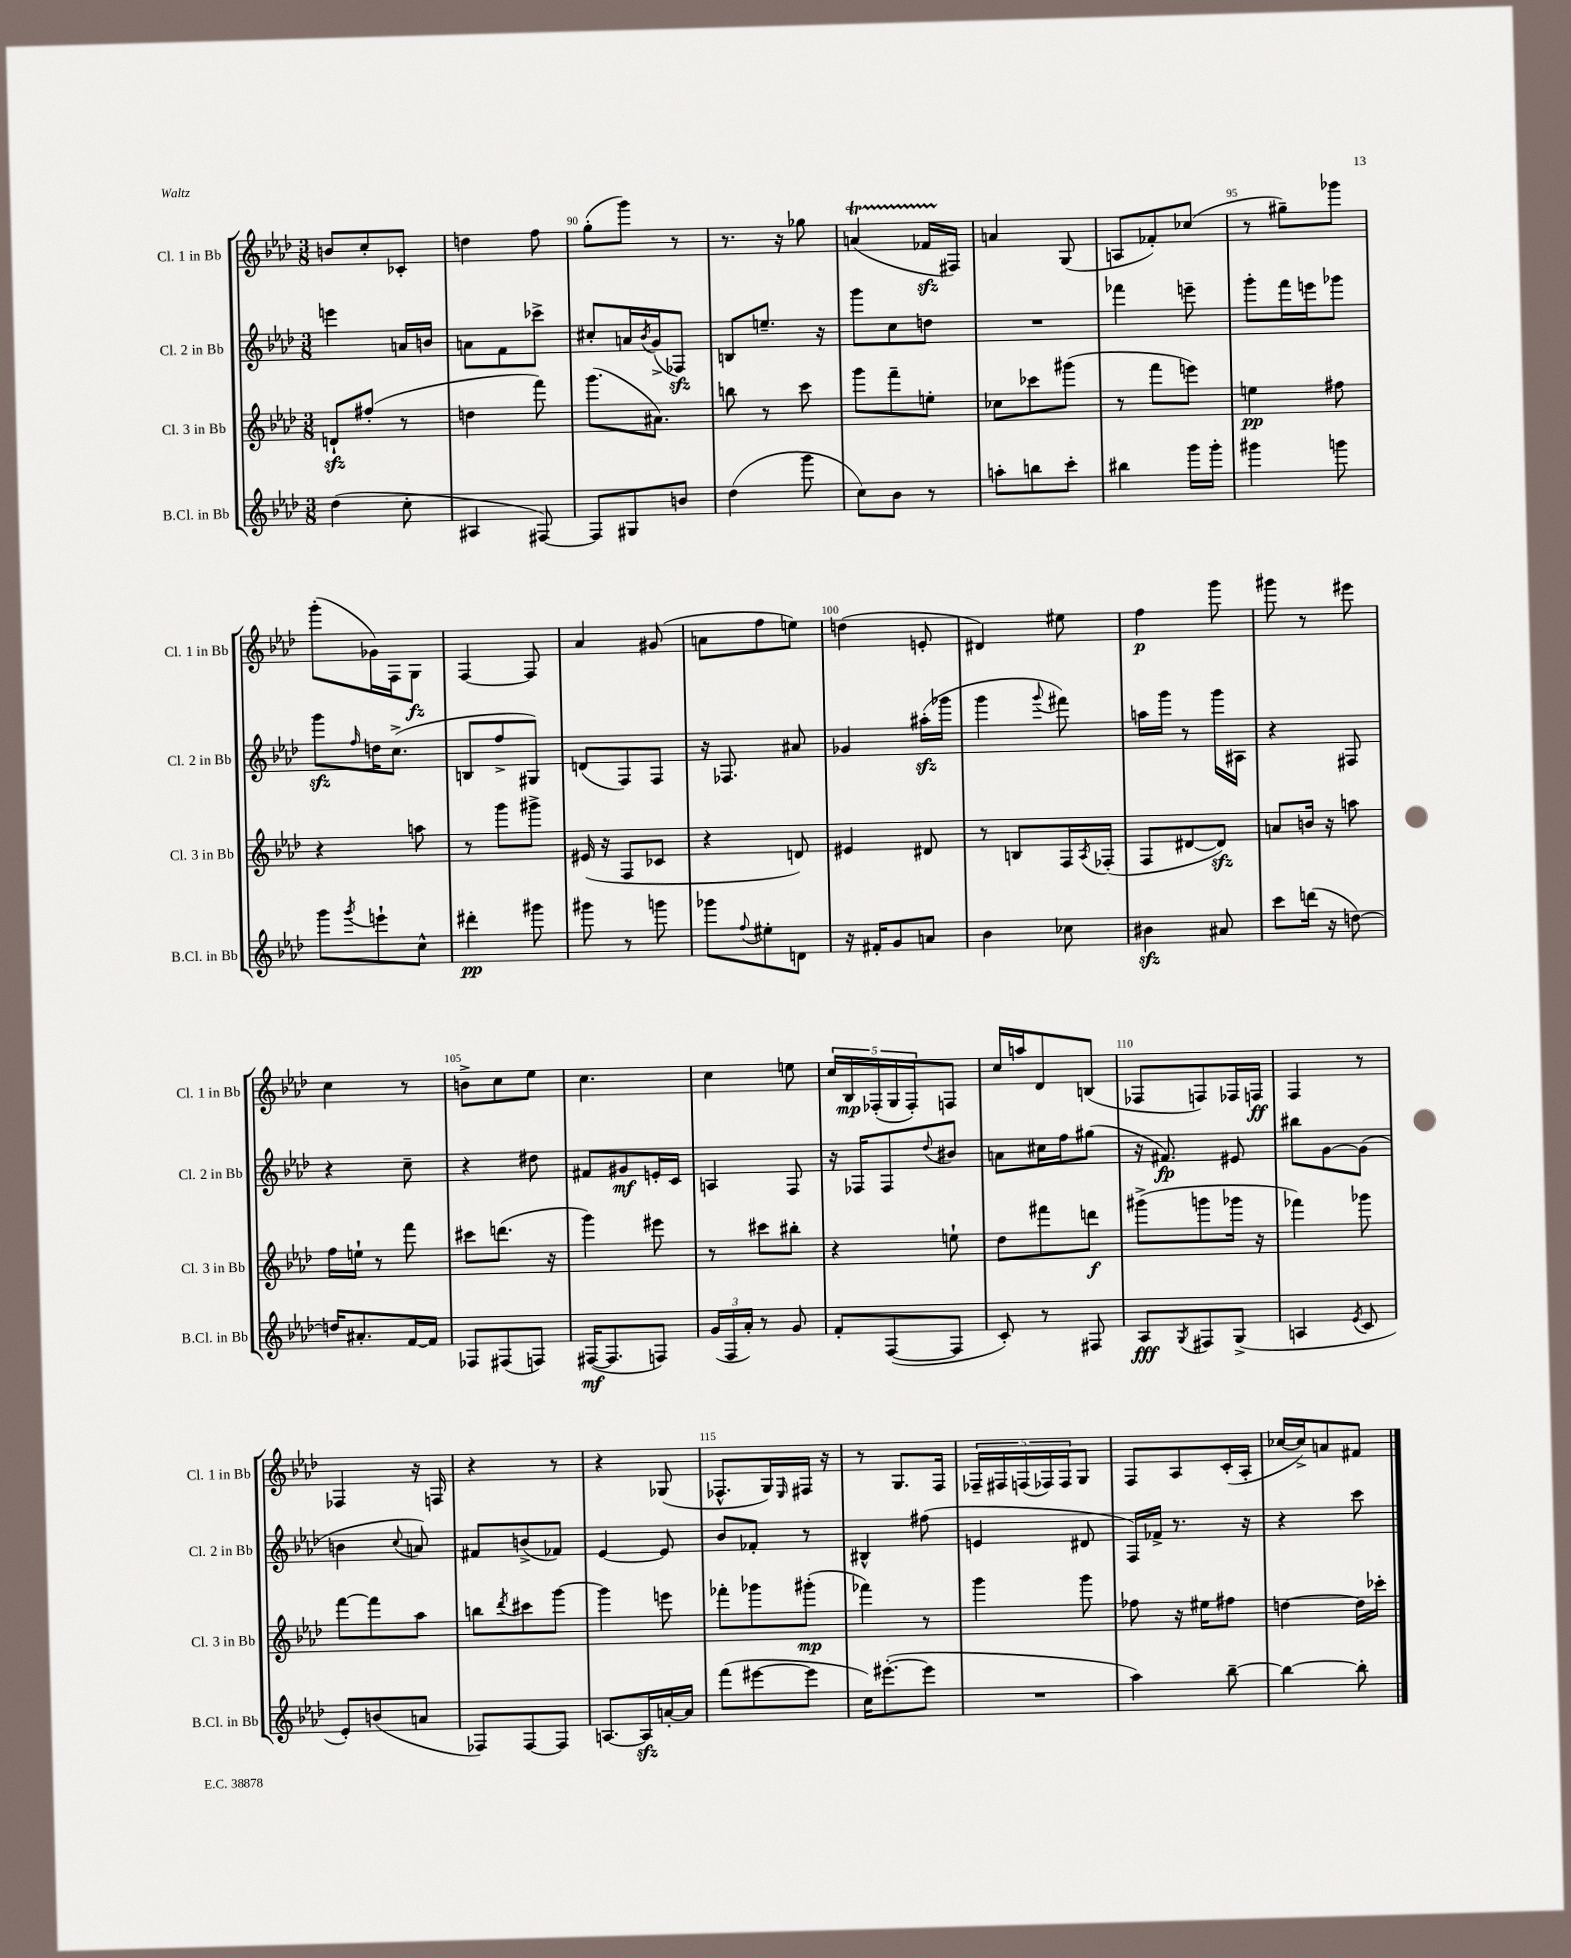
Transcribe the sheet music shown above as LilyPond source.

<<
\new StaffGroup <<
\new Staff = "s0" \with { instrumentName = "Cl. 1 in Bb" shortInstrumentName = "Cl. 1 in Bb" } {
    \clef treble \key aes \major \numericTimeSignature \time 3/8
    b'8 c''8-. ces'8-. |
    d''4 f''8 |
    g''8-.( g'''8) r8 |
    r8. r16 ges''8 |
    a'4\startTrillSpan( fes'16\sfz fis16\stopTrillSpan) |
    a'4 g8( |
    a8 fes'8-.) ces''8( |
    r8 gis''8--) ges'''8 |
    g'''8-.( ges'16) f16 g8\fz |
    f4~ f8 |
    aes'4 gis'8( |
    a'8 f''8 e''8) |
    d''4( e'8-. |
    dis'4) eis''8 |
    f''4\p g'''8 |
    gis'''8 r8 eis'''8 |
    c''4 r8 |
    b'8-> c''8 ees''8 |
    c''4. |
    c''4 e''8 |
    \tuplet 5/4 { c''16 bes16\mp fes16-.( g16 fes16-.) } f8 |
    c''16 a''16 des'8 b8( |
    fes8 f8) fes16 f16\ff |
    f4 r8 |
    fes4 r16 f16 |
    r4 r8 |
    r4 ges8( |
    fes8.-^ g16) \grace { ees16 } fis16 r16 |
    r8 g8. f16 |
    \tuplet 5/4 { fes16-- fis16 f16( fes16) fes16 } g8 |
    f8 aes8 c'16-.( aes16-. |
    ces''16~ ces''16->) a'8 fis'8 \bar "|." |
}
\new Staff = "s1" \with { instrumentName = "Cl. 2 in Bb" shortInstrumentName = "Cl. 2 in Bb" } {
    \clef treble \key aes \major \numericTimeSignature \time 3/8
    e'''4 a'16 b'16 |
    a'8 f'8 ces'''8-> |
    cis''8-. a'16 \acciaccatura { bes'8 } g'16->( fes8\sfz) |
    b8 e''8.-- r16 |
    g'''8 c''8 d''8 |
    R4. |
    fes'''4 e'''8-- |
    g'''8-. f'''16 e'''16 ges'''8 |
    g'''8\sfz \grace { f''16 } d''16 c''8.->( |
    b8 f''8-> gis8) |
    d'8( f8) f8 |
    r16 fes8. ais'8 |
    ges'4 ais''16-.\sfz( ges'''16 |
    g'''4 \appoggiatura { g'''8 } fis'''8) |
    a''16 g'''16 r8 g'''16 ais16 |
    r4 fis8 |
    r4 c''8-- |
    r4 dis''8 |
    fis'8 gis'8\mf e'16-. c'16 |
    a4 f8 |
    r16 fes16 fes8 \appoggiatura { des''8 } bis'8 |
    a'8 cis''16 f''16 gis''8( |
    r16 fis'8.\fp) eis'8 |
    bis''8 g'8~ g'8( |
    b'4 \appoggiatura { c''8 } a'8) |
    fis'8 b'8->( fes'8) |
    ees'4~ ees'8 |
    bes'8 fes'8-. r8 |
    bis4-^ fis''8( |
    e'4 dis'8 |
    f16) fes'16-> r8. r16 |
    r4 c'''8 \bar "|." |
}
\new Staff = "s2" \with { instrumentName = "Cl. 3 in Bb" shortInstrumentName = "Cl. 3 in Bb" } {
    \clef treble \key aes \major \numericTimeSignature \time 3/8
    d'8-!\sfz fis''8-.( r8 |
    d''4 f'''8) |
    g'''8.( ais'8.) |
    b''8 r8 c'''8 |
    g'''8 f'''8-- e''8-. |
    ces''8 ces'''8 gis'''8( |
    r8 f'''8 e'''8) |
    e''4\pp fis''8 |
    r4 a''8 |
    r8 g'''8 gis'''8-> |
    eis'16( r16 f8 ces'8 |
    r4 d'8) |
    eis'4 dis'8 |
    r8 b8 f16 \acciaccatura { aes8 } fes16-.( |
    f8 dis'8~ dis'8\sfz) |
    a'8 b'16 r16 a''8 |
    f''16 e''16-! r8 f'''8 |
    cis'''8 d'''8.( r16 |
    g'''4) eis'''8 |
    r8 cis'''8 bis''8-. |
    r4 e''8-! |
    des''8 fis'''8 d'''8\f |
    gis'''8->( g'''8 ges'''16 r16 |
    fes'''4) ges'''8 |
    f'''8~ f'''8 aes''8 |
    b''8 \acciaccatura { des'''8 } cis'''8 g'''8~ |
    g'''4 e'''8 |
    fes'''8-. ges'''8 gis'''8-.\mp( |
    fes'''4) r8 |
    g'''4 g'''8 |
    fes''8 r16 eis''16 fis''8 |
    d''4~ d''16 ces'''16-. \bar "|." |
}
\new Staff = "s3" \with { instrumentName = "B.Cl. in Bb" shortInstrumentName = "B.Cl. in Bb" } {
    \clef treble \key aes \major \numericTimeSignature \time 3/8
    des''4( c''8-. |
    ais4 fis8~) |
    fis8 gis8 b'8 |
    des''4( g'''8 |
    c''8) bes'8 r8 |
    a''8-. b''8 c'''8-. |
    bis''4 g'''16 g'''16-. |
    gis'''4 g'''8 |
    g'''8 \acciaccatura { g'''8 } e'''8-! c''8-^ |
    dis'''4-.\pp gis'''8 |
    gis'''8 r8 g'''8 |
    ges'''8 \appoggiatura { f''8 } eis''8-. d'8 |
    r16 fis'16-. g'8 a'8 |
    bes'4 ces''8 |
    bis'4\sfz ais'8 |
    c'''8 d'''16( r16 d''8~) |
    d''16 ais'8.-. f'16~ f'16 |
    fes8 fis8( f8) |
    fis16~\mf( fis8. f8) |
    \tuplet 3/2 { g'16( f16 aes'16-.) } r8 g'8 |
    f'8-. f8~( f8 |
    c'8-.) r8 fis8 |
    aes8\fff \acciaccatura { g8 } fis8 g8->( |
    a4 \acciaccatura { ees'8 } c'8 |
    ees'8-.) b'8( a'8 |
    fes8) fes8~ fes8 |
    a8.~ a16\sfz a'16~-. a'16 |
    f'''8( eis'''8~ eis'''8 |
    c''16) eis'''8.~-.( eis'''8 |
    R4. |
    aes''4) bes''8~-- |
    bes''4~ bes''8-. \bar "|." |
}
>>
>>
\layout { \context { \Score currentBarNumber = #88 \override BarNumber.break-visibility = ##(#f #t #t) barNumberVisibility = #(every-nth-bar-number-visible 5) } }
